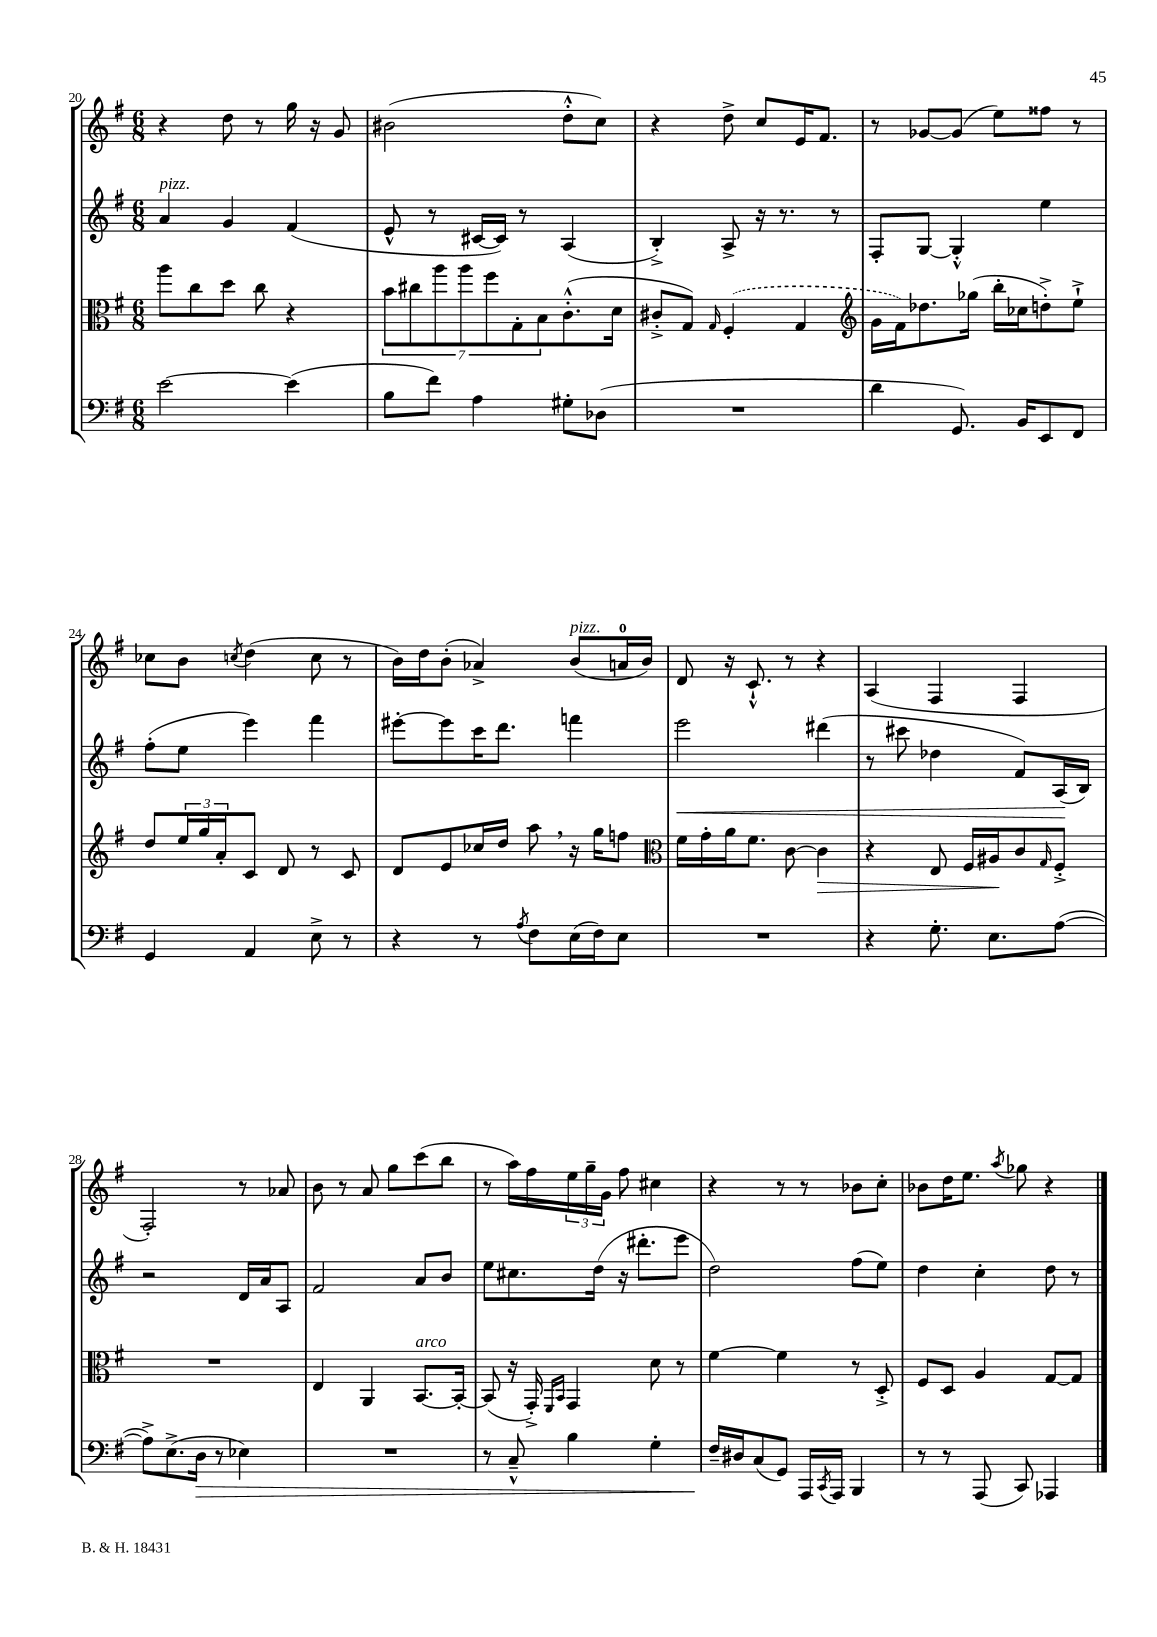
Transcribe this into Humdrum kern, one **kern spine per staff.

**kern	**kern	**kern	**kern
*staff4	*staff3	*staff2	*staff1
*clefF4	*clefC3	*clefG2	*clefG2
*k[f#]	*k[f#]	*k[f#]	*k[f#]
*M6/8	*M6/8	*M6/8	*M6/8
[2e	8aa	4a	4r
.	8cc	.	.
.	8dd	4g	8dd
.	8cc	.	8r
(4e]	4r	(4f#	16gg
.	.	.	16r
.	.	.	8g
=	=	=	=
8B	14b	8e^^	(2b#
.	14cc#	.	.
8f#)	.	8r	.
.	14aa	.	.
.	14aa	.	.
4A	.	[16c#	.
.	14ff#	.	.
.	.	16c#])	.
.	14G'	.	.
.	.	8r	.
.	14B	.	.
8G#'	(8.c'^^	(4A	8dd'^^
(8D-	.	.	8cc)
.	16d	.	.
=	=	=	=
2.r	8c#'^	4B'^)	4r
.	8G)	.	.
.	16qqG	.	.
.	(4F#'	8A^	8dd^
.	.	16r	8cc
.	.	8.r	.
.	4G	.	16e
.	.	.	8.f#
.	.	8r	.
=	=	=	=
*	*clefG2	*	*
4d	16g	8F#'	8r
.	16f#)	.	.
.	8.dd-	[8G	[8g-
8.GG)	.	4G'^^]	(8g-]
.	(16gg-	.	.
.	16bb'	.	8ee)
16BB	16cc-	.	.
8EE	8dd'^)	4ee	8ff##
8FF#	8ee`^	.	8r
=	=	=	=
4GG	8dd	(8ff#'	8cc-
.	24ee	8ee	8b
.	24gg	.	.
.	24a'	.	.
.	.	.	8qcc
4AA	8c	4eee)	(4dd
.	8d	.	.
8E^	8r	4fff#	8cc
8r	8c	.	8r
=	=	=	=
4r	8d	[8eee#'	16b)
.	.	.	16dd
.	8e	8eee#]	(8b'
8r	16cc-	16ccc	4a-^)
.	16dd	8.ddd	.
8qA	.	.	.
8F#	8aa	.	.
(16E	16r	4fff	(8b
16F#)	16gg	.	.
8E	8ff	.	16a
.	.	.	16b)
=	=	=	=
*	*clefC3	*	*
2.r	16f#	2eee	8d
.	16g'	.	.
.	16a	.	16r
.	8.f#	.	8.c`^^
.	[8c	.	8r
.	4c]	(4ddd#	4r
=	=	=	=
4r	4r	8r	(4A
.	.	8ccc#	.
8.G'	8E	4dd-	4F#
.	16F#	.	.
8.E	16A#	.	.
.	8c	8f#)	4F#
.	16qqG	.	.
([8A	8F#'^	(16A	.
.	.	16B)	.
=	=	=	=
8A^])	2.r	2r	2F#')
(8.E^	.	.	.
16D	.	.	.
8r	.	.	.
4E-)	.	16d	8r
.	.	16a	.
.	.	8A	8a-
=	=	=	=
2.r	4E	2f#	8b
.	.	.	8r
.	4AA	.	8a
.	.	.	8gg
.	[8.BB	8a	(8ccc
.	.	8b	8bb
.	16BB'_	.	.
=	=	=	=
8r	(8BB]	8ee	8r
8C~^^	16r	8.cc#	16aa)
.	16GG'^)	.	16ff#
.	16qqFF#	.	.
.	16qqBB	.	.
4B	4GG	.	24ee
.	.	.	24gg~
.	.	(16dd	.
.	.	.	24g
.	.	16r	8ff#
.	.	8.ddd#'	.
4G'	8d	.	4cc#
.	8r	8eee	.
=	=	=	=
16F#~	[4f#	2dd)	4r
16D#	.	.	.
(8C	.	.	.
8GG)	4f#]	.	8r
16AAA	.	.	8r
8qCC	.	.	.
16AAA	.	.	.
4BBB	8r	(8ff#	8b-
.	8D'^	8ee)	8cc'
=	=	=	=
8r	8F#	4dd	8b-
8r	8D	.	16dd
.	.	.	8.ee
(8AAA	4A	4cc'	.
.	.	.	8qaa
8CC)	.	.	8gg-
4AAA-	[8G	8dd	4r
.	8G]	8r	.
==	==	==	==
*-	*-	*-	*-
